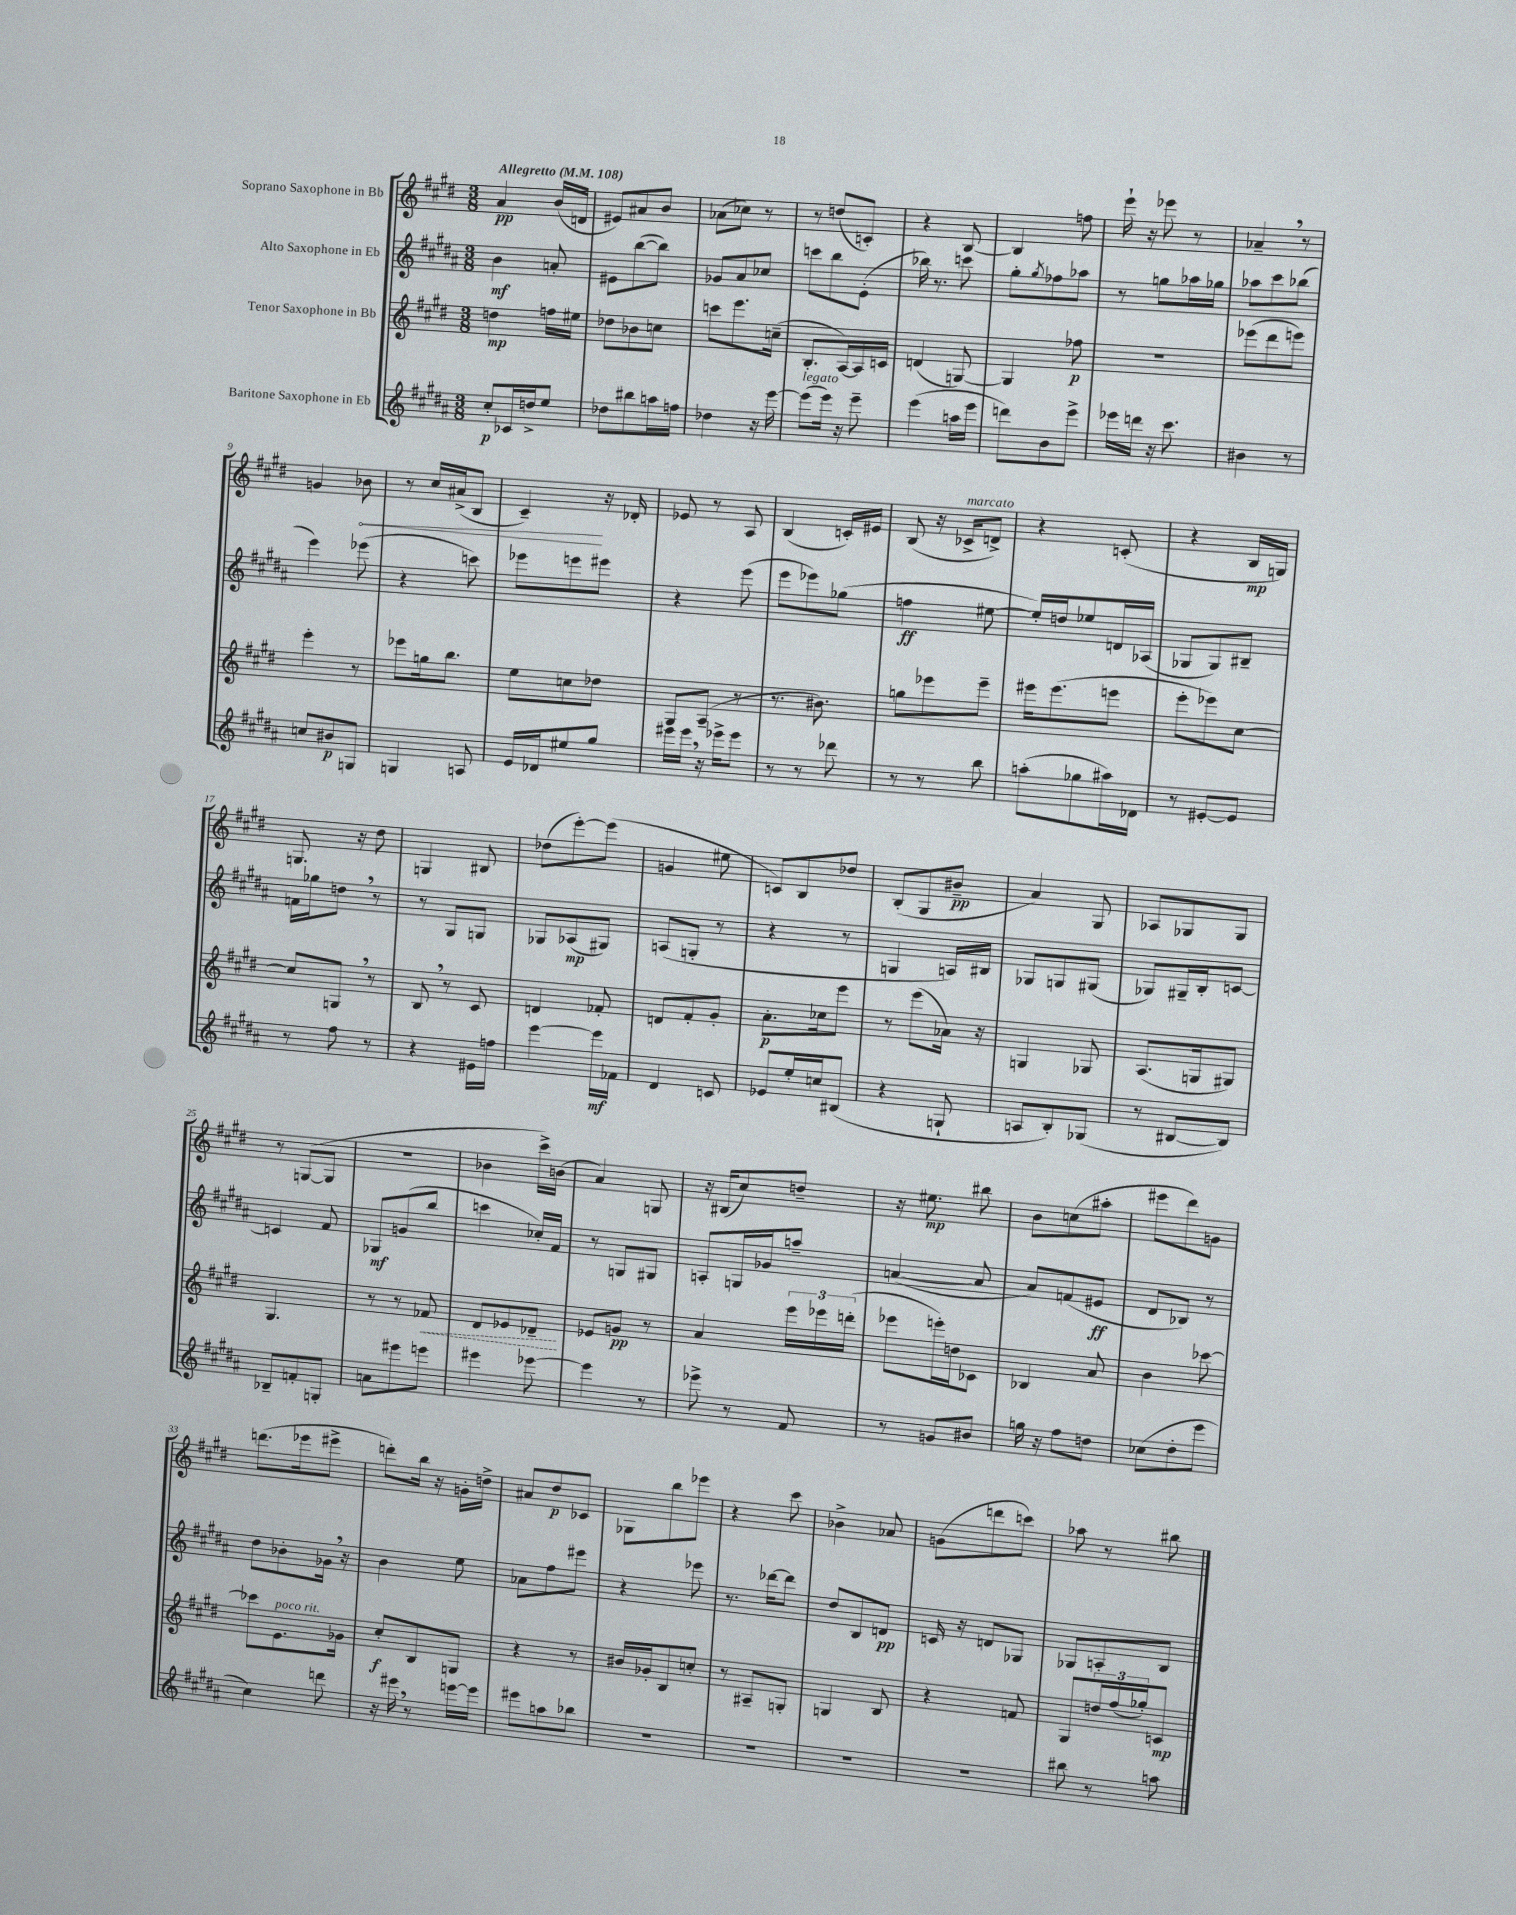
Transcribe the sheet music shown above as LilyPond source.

<<
\new StaffGroup <<
\new Staff = "s0" \with { instrumentName = "Soprano Saxophone in Bb" } {
    \clef treble \key e \major \numericTimeSignature \time 3/8 \tempo "Allegretto" 4 = 108
    a'4\pp b'16( d'16 |
    eis'8) ais'8 b'8 |
    aes'8( ces''8) r8 |
    r8 d''8( c'8-.) |
    r4 b8~ |
    b4 f''8 |
    e'''16-! r16 ees'''8 r8 |
    aes'4-- \breathe r8 |
    g'4 \once \override Hairpin.circled-tip = ##t bes'8\< |
    r8 cis''16 ais'16->( b8 |
    cis'4--\!) r16 des'16-. |
    ees'8 r8 a8 |
    b4( c'16-.) eis'16 |
    b8( r16 ces'16->^\markup { \italic "marcato" } d'8->) |
    r4 c'8-.( |
    r4 b16\mp g16) |
    g8. r16 dis''8 |
    g4 bis8 |
    des''8( e'''8~-.) e'''8( |
    g'4 eis''8 |
    c'8) b8 des''8 |
    b8-.( gis8 bis'8--\pp |
    a'4) gis8 |
    aes8 ges8 ges8 |
    r8 g8~( g8 |
    R4. |
    bes'4 cis'''16->) b'16( |
    a'4) g8 |
    r16 bis16( cis''8) d''8-- |
    r16 eis''8.\mp bis''8 |
    b'8 c''8( ais''8-. |
    eis'''8 dis'''8) g'8 |
    d'''8.( ees'''16 eis'''8-> |
    d'''8-.) b''16 r16 g'16-. d''16-> |
    ais'8 dis''8\p ces'8 |
    ges8 b''8 ees'''8 |
    r4 cis'''8 |
    bes'4-> aes'8 |
    g'8( d'''8 c'''8) |
    aes''8 r8 bis''8 \bar "|." |
}
\new Staff = "s1" \with { instrumentName = "Alto Saxophone in Eb" } {
    \clef treble \key b \major \numericTimeSignature \time 3/8
    b'4\mf a'8-. |
    eis'8 b''8~( b''8) |
    ges'8 ais'8 ces''8 |
    c'''8 b''8 e'8-.( |
    bes''16) r8. c'''8 |
    gis''8-. \acciaccatura { gis''8 } fes''8 aes''8 |
    r8 g''8 aes''16 ges''16 |
    aes''8 cis'''8 bes''8( |
    e'''4) ees'''8( |
    r4 c'''8) |
    ees'''8 e'''8 eis'''8 |
    r4 e'''8( |
    e'''8 ees'''8) ges''8( |
    f''4\ff eis''8~ |
    eis''16-.) d''16 ees''8 d'16 aes16( |
    ges8 ges8) bis8-- |
    f'16 ges''16 d''8 \breathe r8 |
    r8 gis8 g8 |
    ges8 aes8\mp( gis8) |
    a8( g8-. r8 |
    r4 r8 |
    g4 a16) bis16 |
    ges8 g8 gis8( |
    ges8) gis16-- b16-. c'8~ |
    c'4 fis'8 |
    ges8\mf g'8( b''8 |
    c'''4 ces''16-.) fis'16 |
    r8 g8 gis8 |
    a8-. g16 ges'16 a''8-- |
    a'4~( a'8 |
    ais'8) f'8( eis'8\ff |
    dis'8 bes8) r8 |
    dis''8 bes'8-. ges'16 \breathe r16 |
    b'4 e''8 |
    aes'8 fis''8 eis'''8 |
    r4 ees'''8 |
    r8. des'''16~ des'''8 |
    dis''8 b8 d'8\pp |
    c'16 r16 d'8 ges8 |
    ges8 a8-. b8 \bar "|." |
}
\new Staff = "s2" \with { instrumentName = "Tenor Saxophone in Bb" } {
    \clef treble \key e \major \numericTimeSignature \time 3/8
    d''4\mp f''16 eis''16 |
    des''8 bes'8 c''8 |
    c'''8 e'''8. c''16--( |
    b8.-. a16~) a16 c'16 |
    d'4( g8~) |
    g4 fes''8\p |
    R4. |
    ees'''8( dis'''8 e'''8) |
    e'''4-. r8 |
    ees'''8 g''16 b''8. |
    e''8 c''8 des''8 |
    gis8 a8--( r8 |
    r8. bis'8.) |
    g''8 ees'''8 ees'''8-- |
    eis'''16 eis'''8.( e'''8 |
    e'''8-. ees'''8) cis''8~ |
    cis''8 g8 \breathe r8 |
    b8 \breathe r8 cis'8 |
    d'4 fes'8-. |
    d'8 fis'8-. gis'8-. |
    a'8.-.\p ces''16 e'''8 |
    r8 e'''8( aes'16) r16 |
    g4 ges8 |
    a8.( g16 gis8) |
    gis4. |
    r8 r8 \once \override Hairpin.style = #'dashed-line fes'8\< |
    dis'8 ees'8 des'8--\! |
    ees'8 g'8\pp r8 |
    a'4 \tuplet 3/2 { e'''16 ees'''16 d'''16-.( } |
    ees'''8 e'''16-.) d''16 ces'8 |
    bes4 a'8 |
    b'4 ces'''8~ |
    ces'''8 e'8.^\markup { \italic "poco rit." } ges'16 |
    cis''8-.\f b8 g8 |
    r4 r8 |
    bis'16 ges'16-. b8 c''8-. |
    r8 ais8-- g8-. |
    g4 b8 |
    r4 f'8 |
    gis8 \tuplet 3/2 { d''16 fis''16( ges''16-.) } c'8\mp \bar "|." |
}
\new Staff = "s3" \with { instrumentName = "Baritone Saxophone in Eb" } {
    \clef treble \key b \major \numericTimeSignature \time 3/8
    cis''8-.\p ces'16 d''16-> e''8 |
    des''8 bis''8 a''16 f''16 |
    des''4 r16 e'''16~ |
    e'''8^\markup { \italic "legato" }( e'''16) r16 e'''8-- |
    e'''4( a''16 e'''16 |
    d'''8) b'8 e'''8-> |
    ees'''16 d'''16 r16 cis'''8. |
    bis'4 r8 |
    c''8 bis'8\p g8 |
    g4 a8 |
    e'16 des'16 eis''8 gis''8 |
    eis'''16 eis'''16 \breathe r16 ees'''16-> ees'''8 |
    r8 r8 des'''8 |
    r8 r8 b''8 |
    a''8-.( ges''8 ais''16) des'16 |
    r8 eis'8~-. eis'8 |
    r8 fis''8 r8 |
    r4 eis'16 f''16 |
    e'''4~ e'''16\mf fes'16 |
    dis'4 c'8 |
    ees'8 e''16-. c''16 bis8( |
    r4 g8-! |
    a8 b8-.) ges8( |
    r8 bis8~ bis8) |
    bes8-- f'8-. g8-. |
    a'8 eis'''8 e'''8 |
    eis'''4 ees'''8~ |
    ees'''4 r8 |
    ees'''8-> r8 fis'8 |
    r8 g'8 bis'8 |
    g''16 r16 fis''8 d''8 |
    ces''8( dis''8-. e'''8 |
    cis''4) d'''8 |
    r16 eis'''16 \breathe r8 e'''16~ e'''16 |
    eis'''8 a''8 bes''8 |
    R4. |
    R4. |
    R4. |
    R4. |
    bis''8 r8 a''8 \bar "|." |
}
>>
>>
